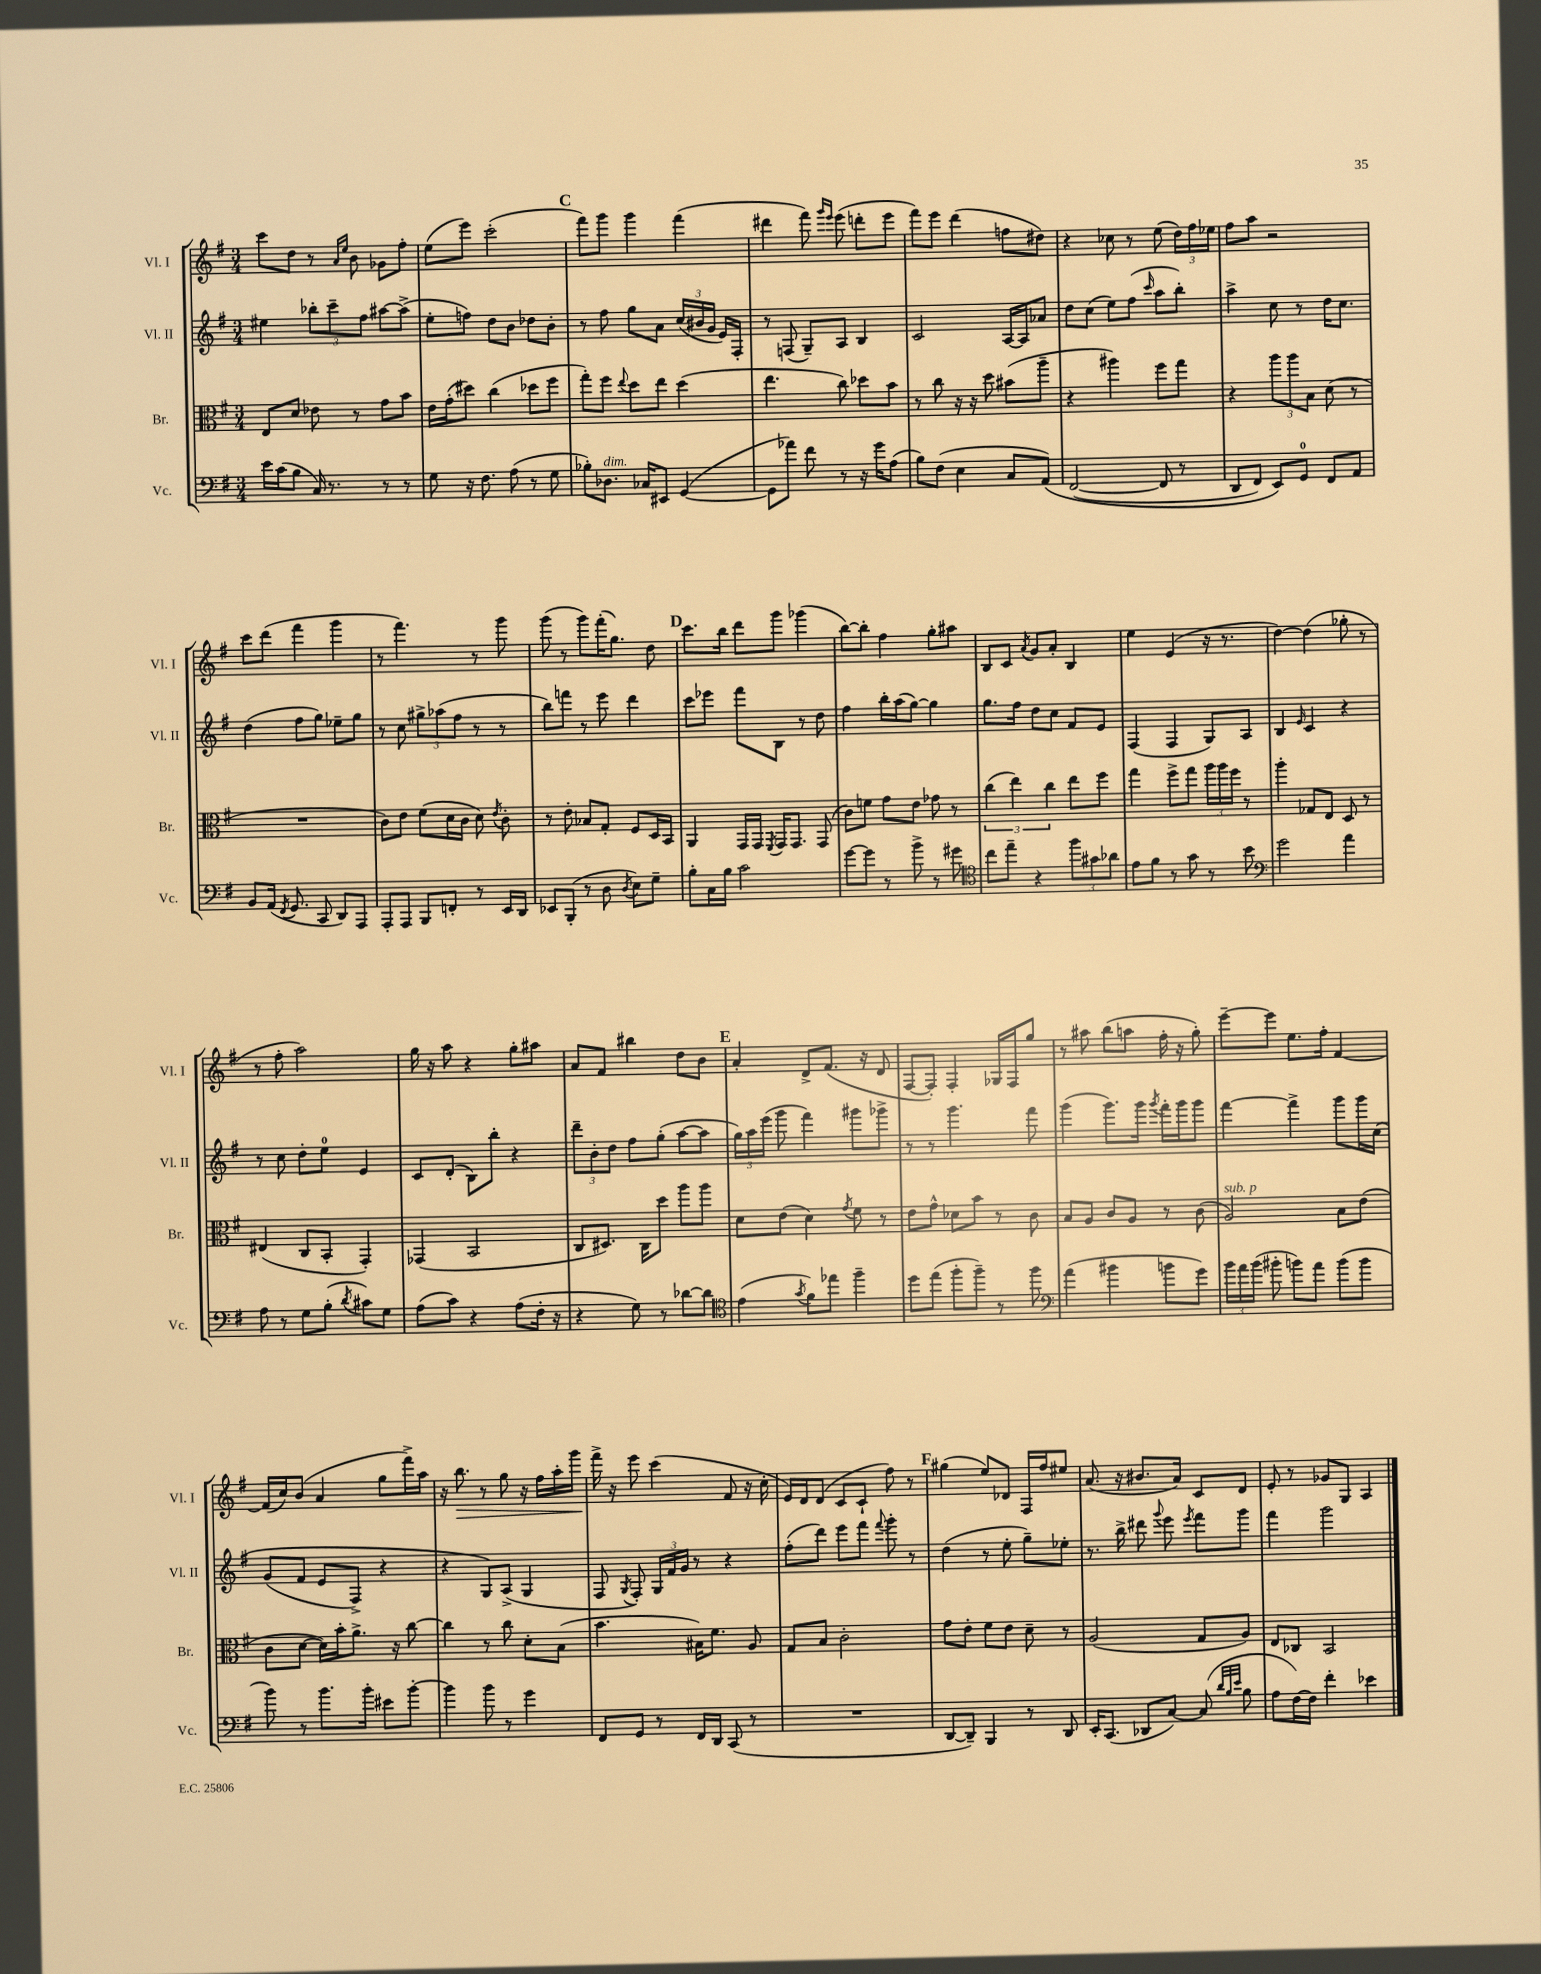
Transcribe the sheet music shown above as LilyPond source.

<<
\new StaffGroup <<
\new Staff = "s0" \with { instrumentName = "Vl. I" shortInstrumentName = "Vl. I" } {
    \clef treble \key g \major \numericTimeSignature \time 3/4
    \autoBeamOff c'''8[ d''8] r8 \grace { a'16[ e''16] } b'8 ges'8[ fis''8]-. |
    e''8[( e'''8]) c'''2-.( |
    \mark \markup { \bold "C" } fis'''8[) g'''8] g'''4 fis'''4( |
    dis'''4 fis'''8) \grace { g'''16[ e'''16] } e'''8( d'''8[-. e'''8] |
    fis'''8[) e'''8] d'''4( f''8[ dis''8]) |
    r4 ces''8 r8 e''8( \tuplet 3/2 { d''16[) fis''16 ees''16] } |
    fis''8[ a''8] r2 |
    c'''8[ d'''8]( fis'''4 g'''4 |
    r8 fis'''4.) r8 g'''8 |
    g'''8( r8 g'''8[) fis'''16-.( g''8.]) d''8 |
    \mark \markup { \bold "D" } c'''8.[ b''16] d'''8[ g'''8] ges'''4( |
    b''8[~) b''8]-. fis''4 g''8[-. ais''8] |
    b8[ c'8] \acciaccatura { a'8 } g'8[ a'8]-. b4 |
    e''4 e'4( r16 r8. |
    d''4~) d''4( ges''8-. r8 |
    r8 fis''8-. a''2) |
    g''16 r16 a''8 r4 g''8[-. ais''8] |
    a'8[ fis'8] bis''4 d''8[ b'8] |
    \mark \markup { \bold "E" } a'4-. d'8[-> fis'8.]( r16 d'8 |
    fis8[~ fis8]-.) fis4-. ges16[ fis16 g''8] |
    r8 ais''8 b''8[( a''8] fis''16-. r16 g''8-.) |
    e'''8[~-- e'''8] e''8.[ fis''16]-. fis'4~ |
    fis'16[( c''16) b'8]( a'4 g''8[ fis'''16->) a''16] |
    r16 b''8.\> r8 g''8 r16 fis''16[ a''16-. g'''16] |
    fis'''16->\! r16 e'''8 c'''4( fis'8 r16 c''16-. |
    e'16[) d'16 d'8]( c'8[ c'8]-! fis''8) r8 |
    \mark \markup { \bold "F" } gis''4( e''8[) des'8] fis16[ fis''16 eis''8] |
    a'8.( r16 bis'8.[ a'16]) c'8[ d'8] |
    e'8-. r8 ges'8[ g8] a4 \bar "|." |
}
\new Staff = "s1" \with { instrumentName = "Vl. II" shortInstrumentName = "Vl. II" } {
    \clef treble \key g \major \numericTimeSignature \time 3/4
    \autoBeamOff eis''4 \tuplet 3/2 { bes''8[-. c'''8-- fis''8] } ais''8[~ ais''8]->( |
    e''8[-. f''8]) d''8[ b'8] des''8[ b'8]-. |
    \mark \markup { \bold "C" } r8 fis''8 g''8[ a'8] \tuplet 3/2 { c''16[( bis'16 g'16] } e'16[) fis16]-. |
    r8 f8( g8[--) a8] b4 |
    c'2 a16[~ a16 aes'8] |
    d''8[ c''8]( e''8[) fis''8]( \grace { c'''16 } a''8[ b''8]-.) |
    a''4-> c''8 r8 d''16[ c''8.] |
    d''4( fis''8[ g''8]) ees''8[-- g''8] |
    r8 c''8 \tuplet 3/2 { gis''8[-> aes''8( fis''8] } r8 r8 |
    b''8[) f'''8] r8 e'''8 d'''4 |
    \mark \markup { \bold "D" } c'''8[ ees'''8] fis'''8[ b8] r8 d''8 |
    fis''4 b''16[-. a''16( g''8]~) g''4 |
    g''8.[ fis''16] d''8[ c''8] fis'8[ e'8] |
    fis4( fis4 g8[) a8] |
    b4 \grace { e'16 } c'4 r4 |
    r8 c''8 d''8[-. e''8]-0 e'4 |
    c'8[ d'8]-.( b8[) b''8]-. r4 |
    \tuplet 3/2 { d'''8[-- b'8-. d''8] } fis''8[ g''8]-.( a''8[~ a''8] |
    \mark \markup { \bold "E" } \tuplet 3/2 { g''16[) a''16 e'''16]( } g'''8 fis'''4) gis'''8[ ges'''8]-> |
    r8 r8 g'''4. fis'''8 |
    g'''4( g'''8.[) g'''16] \acciaccatura { g'''8 } fis'''16[-. g'''16 g'''8] |
    fis'''4~ fis'''4-> g'''8[ g'''16 c''16]\( |
    g'8[( fis'8] e'8[ fis8]->) r4 |
    r4 g8[\) a8]->( g4 |
    fis8 \acciaccatura { g8 } fis8-.) \tuplet 3/2 { g16[ fis'16 g'16] } r8 r4 |
    fis''8[-.( d'''8]) e'''8[ fis'''8] \appoggiatura { fis'''8 } g'''8-. r8 |
    \mark \markup { \bold "F" } d''4( r8 e''8-. g''8[--) ees''8]-. |
    r8. b''16-> dis'''8 \appoggiatura { g'''8 } e'''8 \acciaccatura { e'''8 } fis'''8[ g'''8] |
    fis'''4 g'''2 \bar "|." |
}
\new Staff = "s2" \with { instrumentName = "Br." shortInstrumentName = "Br." } {
    \clef alto \key g \major \numericTimeSignature \time 3/4
    \autoBeamOff e8[ d'8] ees'8 r8 g'8[ b'8] |
    e'16[ g'16-.( dis''8]) c''4( des''8[ fis''8] |
    \mark \markup { \bold "C" } g''8[-.) fis''8] \appoggiatura { e''8 } d''8[ e''8] d''4( |
    e''4. c''8) des''8[ b'8] |
    r8 c''8 r16 r16 d''8 bis'8[( a''8]-- |
    r4 ais''4) fis''8[ g''8] |
    r4 \tuplet 3/2 { a''8[ a''8 b8] } d'8( r8 |
    R2. |
    c'8[) e'8] fis'8[( d'16 c'16] d'8) \acciaccatura { e'8 } c'8-. |
    r8 e'8-. bes8[ g8]-. fis8[ d16 b,16] |
    \mark \markup { \bold "D" } a,4 g,16[ g,16] \acciaccatura { fis,8 } g,16[ g,8.] g,8( |
    c'8[) f'8] g'8[ e'8] ges'8 r8 |
    \tuplet 3/2 { c''4( e''4) c''4 } e''8[ fis''8] |
    g''4 fis''8[-> g''8] \tuplet 3/2 { a''16[ a''16 fis''16] } r8 |
    a''4-. ges8[ e8] d8 r8 |
    eis4( c8[ b,8]-. g,4-.) |
    ges,4( b,2 |
    c8[ dis8.]) c16[ d''8] a''8[ a''8] |
    \mark \markup { \bold "E" } d'8[ e'8]( d'4) \acciaccatura { g'8 } fis'8 r8 |
    e'8[ g'8]-^ des'8[ b'8] r8 c'8 |
    b8[ a8] c'8[ a8] r8 c'8( |
    a2^\markup { \italic "sub. p" }) b8[ e'8]( |
    c'8[ d'8]~ d'16[) b'16-. a'8.]-> r16 c''8~ |
    c''4 r8 c''8 d'8[-. b8]( |
    b'4. bis16[) fis'8.] a8 |
    g8[ b8] c'2-. |
    \mark \markup { \bold "F" } g'8[ e'8]-. fis'8[ e'8] d'8-- r8 |
    a2( g8[ a8]) |
    e8[ ces8] b,2 \bar "|." |
}
\new Staff = "s3" \with { instrumentName = "Vc." shortInstrumentName = "Vc." } {
    \clef bass \key g \major \numericTimeSignature \time 3/4
    \autoBeamOff e'16[ c'16( b8] c16) r8. r8 r8 |
    g8 r16 fis8. a8( r8 g8 |
    \mark \markup { \bold "C" } bes8[-.) des8.]^\markup { \italic "dim." } ces16[ eis,8] g,4~( |
    g,8[ aes'8]) fis'8 r8 r16 g'16[ a8]( |
    b8[) fis8]( e4 c8[ a,8])\( |
    fis,2~( fis,8 r8 |
    d,8[ fis,8]) e,8[\) g,8]-0 fis,8[ a,8] |
    b,8[ a,16]( \acciaccatura { fis,8 } g,8. c,8 d,8[) a,,8] |
    a,,8[-. a,,8] b,,8[ f,8]-. r8 e,16[ d,16] |
    ees,8[ b,,8]-.( r8 d8 \acciaccatura { d8 } e8[) g8]-- |
    \mark \markup { \bold "D" } b8[-. c16 b16] c'2 |
    g'8[~ g'8] r8 b'8-> r8 gis'8 |
    \clef tenor c''8[ e''8]-- r4 \tuplet 3/2 { fis''8[ gis'8 aes'8] } |
    e'8[ fis'8] r8 g'8 r8 b'8 |
    \clef bass g'2 a'4 |
    a8 r8 g8[ b8]-.( \acciaccatura { d'8 } cis'8[) g8] |
    a8[( c'8]) r4 a8[( fis16]-. r16 |
    r4 g8) r8 des'8[~ des'8] |
    \mark \markup { \bold "E" } \clef tenor e'4( \acciaccatura { g'8 } fis'8[) ees''8] fis''4-- |
    d''8[ e''8]( fis''8[-. fis''8]--) r8 fis''8 |
    \clef bass a'4( bis'4 b'8[ g'8]) |
    \tuplet 3/2 { b'16[ a'16 b'16]( } bis'8-. b'8[) a'8] b'8[( b'8] |
    b'8) r8 b'8.[ b'16]-. eis'8[ b'8]~-. |
    b'4 b'8 r8 g'4 |
    fis,8[ g,8] r8 fis,16[ d,16] c,8( r8 |
    R2. |
    \mark \markup { \bold "F" } d,8[~ d,8]--) b,,4 r8 d,8 |
    e,16[-. c,8.]( des,8[ c8]~) c8( \grace { d'32[ b32 e'32] } b8 |
    a8[ fis16~) fis16] fis'4-. ees'4 \bar "|." |
}
>>
>>
\layout { \context { \Score \remove "Bar_number_engraver" } }
